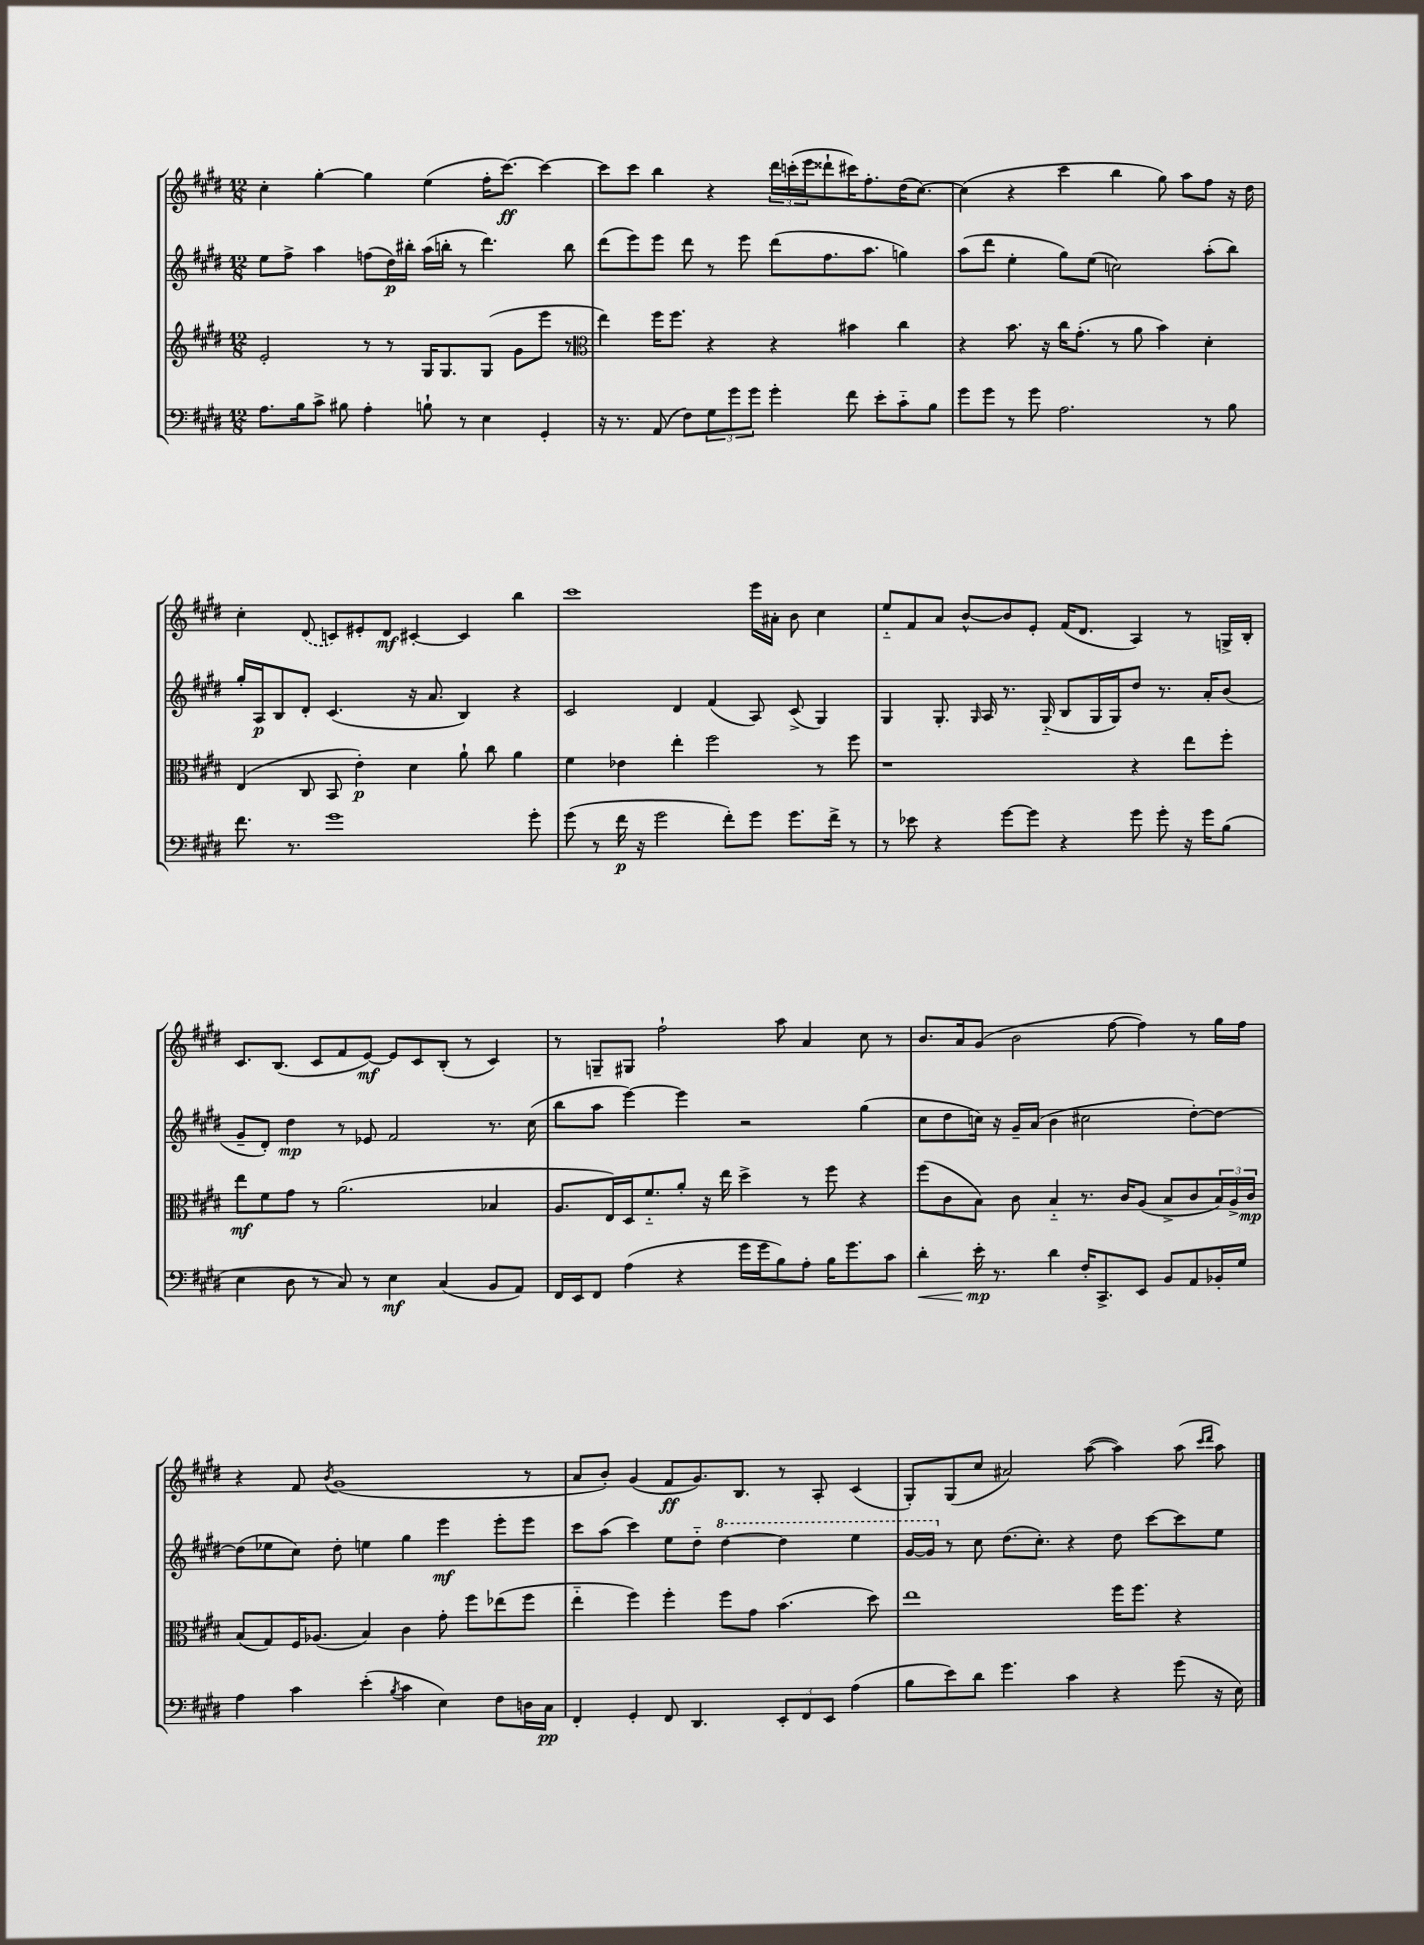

**kern	**dynam	**kern	**dynam	**kern	**dynam	**kern	**dynam
*part4	*part4	*part3	*part3	*part2	*part2	*part1	*part1
*staff4	*staff4	*staff3	*staff3	*staff2	*staff2	*staff1	*staff1
*clefF4	*	*clefG2	*	*clefG2	*	*clefG2	*
*k[f#c#g#d#]	*	*k[f#c#g#d#]	*	*k[f#c#g#d#]	*	*k[f#c#g#d#]	*
*M12/8	*	*M12/8	*	*M12/8	*	*M12/8	*
=20	=20	=20	=20	=20	=20	=20	=20
8.A\L	.	2e'/	.	8ee\L	.	4cc#'\	.
.	.	.	.	8ff#^\J	.	.	.
16B\k	.	.	.	.	.	.	.
8c#^\J	.	.	.	4aa\	.	[4gg#'\	.
8B#X\	.	.	.	.	.	.	.
4A'\	.	8r	.	(8ffn\L	.	4gg#\]	.
.	.	8r	.	16dd#\L)	p	.	.
.	.	.	.	16bb#X'\JJ	.	.	.
8Bn`\	.	16G#/KL	.	(16aa\LL	.	(4ee\	.
.	.	8.G#/	.	16bbn'\JJ	.	.	.
8r	.	.	.	8r	.	.	.
4E\	.	(8G#/J	.	4.ddd#\)	.	16ff#'\KL	.
.	.	.	.	.	.	[8.ccc#\J)	ff
.	.	8g#\L	.	.	.	.	.
4GG#'/	.	8eee\J	.	.	.	4ccc#\_	.
.	.	8r	.	8bb\	.	.	.
=21	=21	=21	=21	=21	=21	=21	=21
*	*	*clefC3	*	*	*	*	*
16r	.	4ee\)	.	(8ddd#\L	.	8ccc#\L]	.
8.r	.	.	.	.	.	.	.
.	.	.	.	8eee\)	.	8ccc#\J	.
(8AA/	.	16ff#\KL	.	8eee\J	.	4bb\	.
.	.	8.ff#\J	.	.	.	.	.
8F#\L)	.	.	.	8ddd#\	.	.	.
12G#\	.	4r	.	8r	.	4r	.
12g#\	.	.	.	.	.	.	.
.	.	.	.	8eee\	.	.	.
12g#\J	.	.	.	.	.	.	.
4g#'\	.	4r	.	(8ddd#\L	.	24ddd#\LL	.
.	.	.	.	.	.	(24cccn'\	.
.	.	.	.	.	.	24eee\J	.
.	.	.	.	8.ff#\	.	8ddd##X`\	.
8f#\	.	4b#X\	.	.	.	16ccc#X\K)	.
.	.	.	.	8.aa\J	.	8.ff#'\	.
8e'\L	.	.	.	.	.	.	.
8c#\	.	4cc#\	.	4ggn\)	.	(16dd#\K	.
.	.	.	.	.	.	[8.cc#\J)	.
8B\J	.	.	.	.	.	.	.
=22	=22	=22	=22	=22	=22	=22	=22
8g#\L	.	4r	.	(8aa\L	.	(4cc#\]	.
8g#\J	.	.	.	8ddd#\J	.	.	.
8r	.	8.b\	.	4ee'\	.	4r	.
8g#\	.	.	.	.	.	.	.
.	.	16r	.	.	.	.	.
2.A\	.	16cc#\KL	.	8gg#\L)	.	4ccc#\	.
.	.	(8.g#'\J	.	.	.	.	.
.	.	.	.	(8ee\J	.	.	.
.	.	8r	.	2ccn\)	.	4bb\	.
.	.	8a\	.	.	.	.	.
.	.	4b\)	.	.	.	8gg#\)	.
.	.	.	.	.	.	8aa\L	.
8r	.	4d#'\	.	(8aa'\L	.	8ff#\J	.
8B\	.	.	.	8bb\J)	.	16r	.
.	.	.	.	.	.	16dd#\	.
!!LO:LB:g=z
=23	=23	=23	=23	=23	=23	=23	=23
8.f#\	.	(4E/	.	16gg#'/LL	.	4cc#'\	.
.	.	.	.	16A/J	p	.	.
.	.	.	.	8B/	.	.	.
8.r	.	.	.	.	.	.	.
.	.	8C#/	.	8d#'/J	.	(8d#/	.
1g#	.	8BB/	.	(4.c#/	.	8cn/L)	.
.	.	4e'\)	p	.	.	8e#X'/	.
.	.	.	.	.	.	8d#/J	mf
.	.	4d#\	.	16r	.	[4c#X'/	.
.	.	.	.	8.a/	.	.	.
.	.	8a`\	.	4B/)	.	4c#/]	.
.	.	8cc#\	.	.	.	.	.
.	.	4a\	.	4r	.	4bb\	.
8g#'\	.	.	.	.	.	.	.
=24	=24	=24	=24	=24	=24	=24	=24
(8g#\	.	4f#\	.	2c#/	.	1ccc#	.
8r	.	.	.	.	.	.	.
16f#\	p	4e-X\	.	.	.	.	.
16r	.	.	.	.	.	.	.
2g#\	.	.	.	.	.	.	.
.	.	4ee'\	.	4d#/	.	.	.
.	.	2ff#\	.	(4f#/	.	.	.
8f#'\L)	.	.	.	.	.	.	.
8g#\J	.	.	.	8A/)	.	16eee\LL	.
.	.	.	.	.	.	16a#X'\JJ	.
8.g#\L	.	.	.	(8c#^/	.	8b\	.
.	.	8r	.	4G#/)	.	4cc#\	.
16f#^\Jk	.	.	.	.	.	.	.
8r	.	8ff#\	.	.	.	.	.
=25	=25	=25	=25	=25	=25	=25	=25
8r	.	1r	.	4G#/	.	8ee/L	.
8e-X\	.	.	.	.	.	8f#/	.
4r	.	.	.	8.G#'/	.	8a/J	.
.	.	.	.	.	.	[8b^^/L	.
.	.	.	.	16qqG#/	.	.	.
.	.	.	.	16A/	.	.	.
[8g#\L	.	.	.	8.r	.	8b/]	.
8g#\J]	.	.	.	.	.	8e'/J	.
.	.	.	.	(16G#/	.	.	.
4r	.	.	.	8B/L	.	(16f#/KL	.
.	.	.	.	.	.	8.d#/J	.
.	.	.	.	16G#/L	.	.	.
.	.	.	.	16G#/J)	.	.	.
8g#\	.	4r	.	8dd#/J	.	4A/)	.
8g#'\	.	.	.	8.r	.	.	.
16r	.	8ee\L	.	.	.	8r	.
16g#\KL	.	.	.	16a'/KL	.	.	.
(8B\J	.	8ff#'\J	.	(8b/J	.	16Gn^/LL	.
.	.	.	.	.	.	16B'/JJ	.
!!LO:LB:g=z
=26	=26	=26	=26	=26	=26	=26	=26
4E\	.	8ee\L	mf	8g#~/L	.	8.c#/L	.
.	.	8f#\	.	8d#'/J)	.	.	.
.	.	.	.	.	.	(8.B/J	.
8D#\	.	8g#\J	.	4dd#\	mp	.	.
8r	.	8r	.	.	.	8c#/L	.
8C#/)	.	(2.a\	.	8r	.	8f#/	.
8r	.	.	.	8e-X/	.	[8e/J)	mf
4E\	mf	.	.	2f#/	.	8e/L]	.
.	.	.	.	.	.	8c#/	.
(4C#/	.	.	.	.	.	(8B'/J	.
.	.	.	.	.	.	8r	.
8BB/L	.	4B-X/	.	8.r	.	4c#/)	.
8AA/J)	.	.	.	.	.	.	.
.	.	.	.	(16cc#\	.	.	.
=27	=27	=27	=27	=27	=27	=27	=27
16FF#/LL	.	8.A/L	.	8bb\L	.	8r	.
16EE/J	.	.	.	.	.	.	.
8FF#/J	.	.	.	8aa\J	.	8Gn~/L	.
.	.	16E/L)	.	.	.	.	.
(4A\	.	16D#/J	.	[4eee\)	.	8G#X/J	.
.	.	8.f#/	.	.	.	.	.
.	.	.	.	.	.	2ff#`\	.
4r	.	8a'/J	.	4eee\]	.	.	.
.	.	16r	.	.	.	.	.
.	.	16ee\	.	.	.	.	.
16g#\LL	.	4dd#^\	.	2r	.	.	.
16g#\J	.	.	.	.	.	.	.
8B\)	.	.	.	.	.	8aa\	.
8A'\J	.	8r	.	.	.	4a/	.
16B\KL	.	8ff#\	.	.	.	.	.
8.g#\	.	.	.	.	.	.	.
.	.	4r	.	(4gg#\	.	8cc#\	.
8c#\J	.	.	.	.	.	8r	.
=28	=28	=28	=28	=28	=28	=28	=28
!	!LO:HP:b	!	!	!	!	!	!
4d#'\	<	(8ff#\L	.	8cc#\L	.	8.b/L	.
.	.	8c#\	.	8dd#\	.	.	.
.	.	.	.	.	.	16a/k	.
16e'\	mp	8B\J)	.	16ccn\Jk)	.	(8g#/J	.
8.r	[	.	.	16r	.	.	.
.	.	8c#\	.	16g#~/LL	.	2b\	.
.	.	.	.	(16a/JJ	.	.	.
4d#\	.	4B/	.	4b\	.	.	.
16F#'/KL	.	8.r	.	2cc#X\	.	.	.
8.CC#^/	.	.	.	.	.	.	.
.	.	.	.	.	.	[8ff#\	.
.	.	16c#/KL	.	.	.	.	.
8EE/J	.	(8A/J	.	.	.	4ff#\])	.
8BB/L	.	8B^/L	.	.	.	.	.
8AA/	.	8c#/	.	[8dd#'\L)	.	8r	.
16BB-X'/L	.	24B/L)	.	8dd#\J_	.	16gg#\LL	.
.	.	24A^/	.	.	.	.	.
16G#/JJ	.	.	.	.	.	16ff#\JJ	.
.	.	24c#/JJ	mp	.	.	.	.
!!LO:LB:g=z
=29	=29	=29	=29	=29	=29	=29	=29
4A\	.	(8B/L	.	(8dd#\L]	.	4r	.
.	.	8G#/)	.	8ee-X\	.	.	.
4c#\	.	16F#/K	.	8cc#\J)	.	8f#/	.
.	.	(8.A-X/J	.	.	.	.	.
.	.	.	.	.	.	8qb/	.
.	.	.	.	8dd#'\	.	(1g#	.
(4e'\	.	4B/)	.	4een\	.	.	.
8qB/	.	.	.	.	.	.	.
4c#\	.	4c#\	.	4gg#\	.	.	.
4E\)	.	8g#'\	.	4eee\	mf	.	.
.	.	8ff#\L	.	.	.	.	.
8F#\L	.	(8ee-X\	.	8eee'\L	.	.	.
16Dn\L	.	8ff#\J	.	8eee\J	.	8r	.
16C#\JJ	pp	.	.	.	.	.	.
=30	=30	=30	=30	=30	=30	=30	=30
4FF#'/	.	4ee\	.	8ccc#\L	.	8a/L	.
.	.	.	.	(8aa\J	.	8b'/J)	.
4GG#'/	.	4ff#\)	.	4ccc#\)	.	(4g#/	.
8FF#/	.	4ff#'\	.	8ee\L	.	8f#/L	ff
4.DD#/	.	.	.	8dd#\J	.	8.g#/)	.
*	*	*	*	*8va	*	*	*
.	.	8ff#\L	.	[4ddd#\	.	.	.
.	.	.	.	.	.	8.B/J	.
.	.	8g#\J	.	.	.	.	.
12EE'/L	.	(4.b\	.	4ddd#\]	.	8r	.
12FF#/	.	.	.	.	.	.	.
.	.	.	.	.	.	8A'/	.
12EE/J	.	.	.	.	.	.	.
(4A\	.	.	.	4eee\	.	(4c#/	.
.	.	8dd#\)	.	.	.	.	.
=31	=31	=31	=31	=31	=31	=31	=31
8B\L	.	1ee	.	[16gg#/LL	.	8G#'/L)	.
.	.	.	.	16gg#/JJ]	.	.	.
*	*	*	*	*X8va	*	*	*
8e\)	.	.	.	8r	.	(8G#/	.
8d#\J	.	.	.	8cc#\	.	8cc#/J	.
4.g#\	.	.	.	(8.dd#\L	.	2a#X/)	.
.	.	.	.	8.cc#'\J)	.	.	.
4c#\	.	.	.	4r	.	.	.
.	.	.	.	.	.	([8aa\	.
4r	.	16ff#\KL	.	8dd#\	.	4aa\])	.
.	.	8.ff#\J	.	.	.	.	.
.	.	.	.	[8ccc#\L	.	.	.
(8g#\	.	4r	.	8ccc#\]	.	(8aa\	.
.	.	.	.	.	.	16qqccc#/LL	.
.	.	.	.	.	.	16qqddd#/JJ	.
16r	.	.	.	8ee\J	.	8aa\)	.
16E\)	.	.	.	.	.	.	.
==	==	==	==	==	==	==	==
*-	*-	*-	*-	*-	*-	*-	*-
